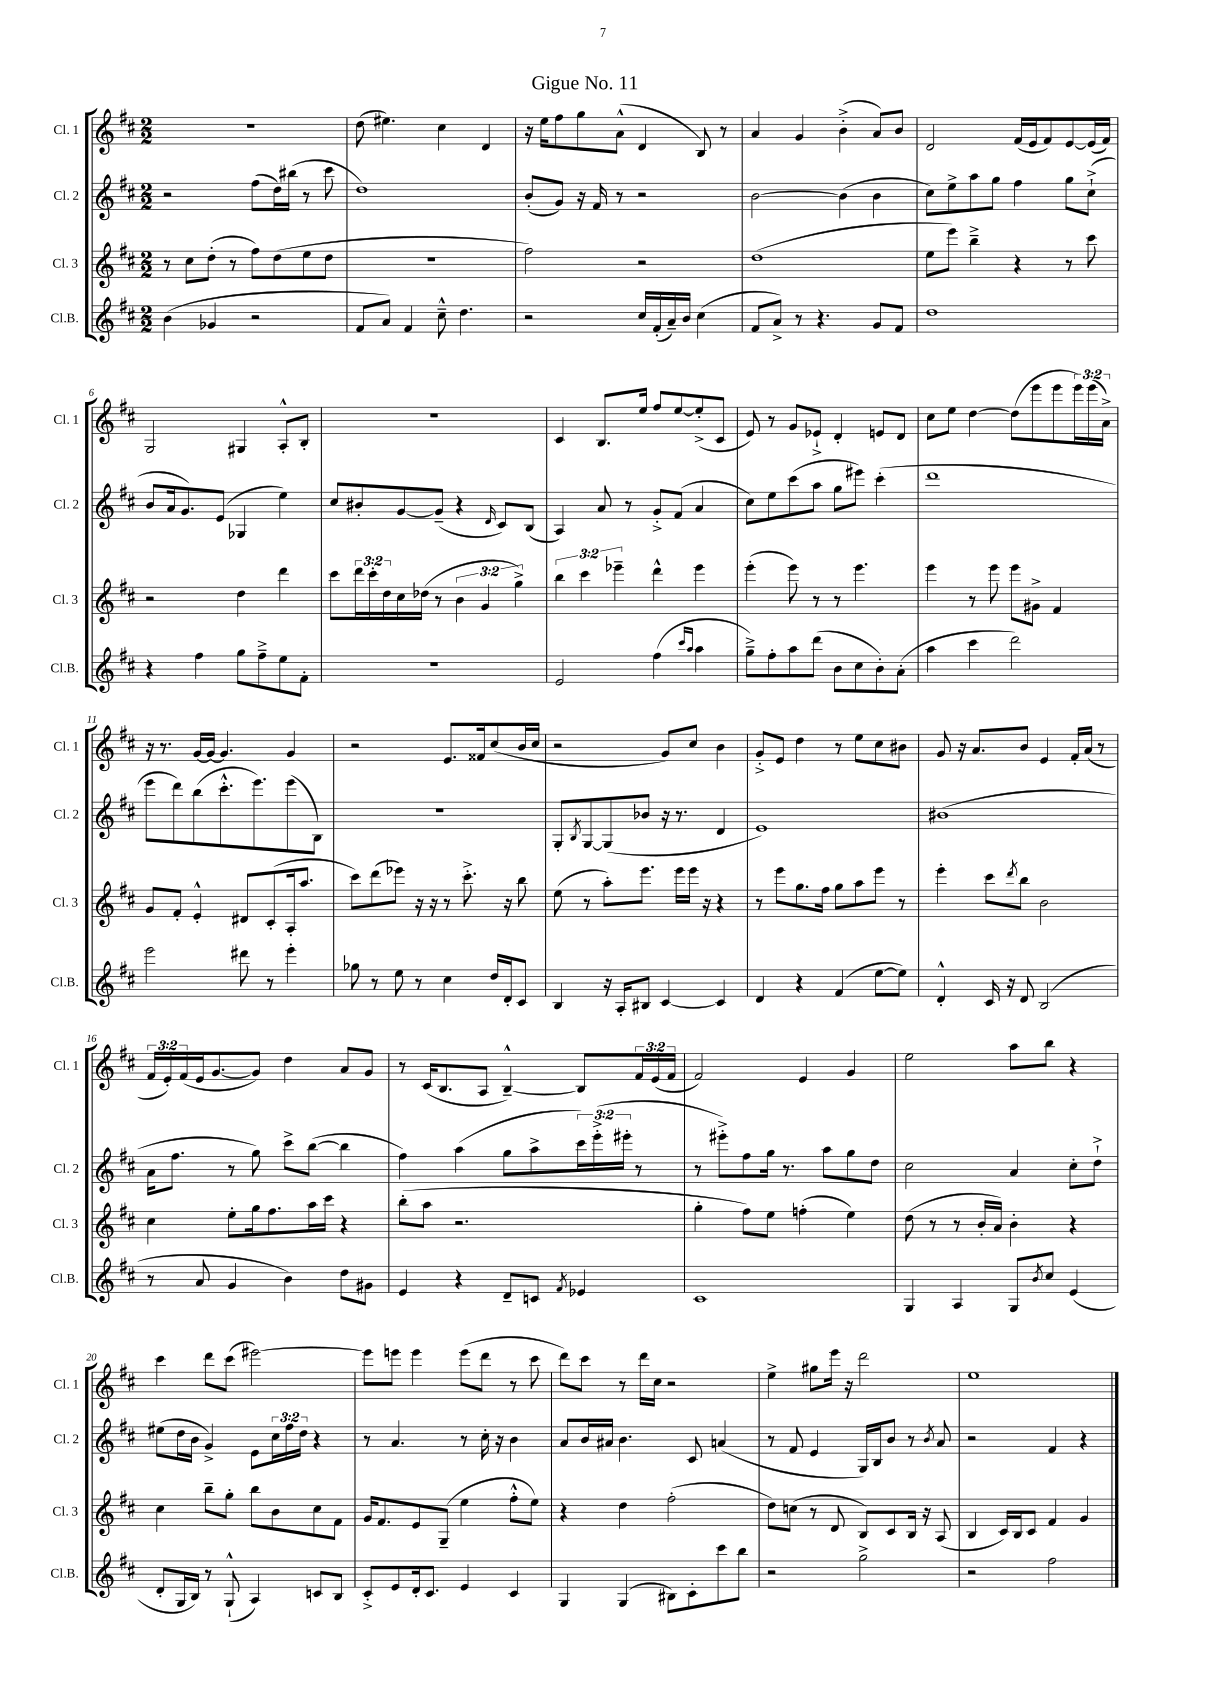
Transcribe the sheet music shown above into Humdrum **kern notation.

**kern	**kern	**kern	**kern
*staff4	*staff3	*staff2	*staff1
*clefG2	*clefG2	*clefG2	*clefG2
*k[f#c#]	*k[f#c#]	*k[f#c#]	*k[f#c#]
*M2/2	*M2/2	*M2/2	*M2/2
(4b	8r	2r	1r
.	8cc#	.	.
4g-	(8dd'	.	.
.	8r	.	.
2r	8ff#)	(8ff#	.
.	(8dd	16dd)	.
.	.	(16bb#	.
.	8ee	8r	.
.	8dd	8ccc#	.
=	=	=	=
8f#	1r	1dd)	(8dd
8a)	.	.	4.ee#)
4f#	.	.	.
8cc#~^^	.	.	4cc#
4.dd	.	.	.
.	.	.	4d
=	=	=	=
2r	2ff#)	(8b'	16r
.	.	.	16ee
.	.	8g)	8ff#
.	.	16r	8gg
.	.	16f#	.
.	.	8r	(8a^^
16cc#	2r	2r	4d
(16f#'	.	.	.
16a~)	.	.	.
16b	.	.	.
(4cc#	.	.	8B)
.	.	.	8r
=	=	=	=
8f#	(1dd	[2b	4a
8a^)	.	.	.
8r	.	.	4g
4.r	.	.	.
.	.	(4b]	(4b'^
8g	.	4b	8a)
8f#	.	.	8b
=	=	=	=
1dd	8ee	8cc#)	2d
.	8eee)	8ee^	.
.	4bb~^	8aa	.
.	.	8gg	.
.	4r	4ff#	(16f#
.	.	.	16e
.	.	.	8f#)
.	8r	8gg	[8e
.	8ccc#	(8cc#`^	(16e]
.	.	.	16f#)
=	=	=	=
4r	2r	8b	2G
.	.	16a	.
.	.	8.g)	.
4ff#	.	.	.
.	.	(8e	.
8gg	4dd	4G-	4G#
8ff#~^	.	.	.
8ee	4ddd	4ee)	8A'^^
8f#'	.	.	8B'
=	=	=	=
1r	8ccc#	8cc#	1r
.	24ddd	8b#'	.
.	24ccc#'	.	.
.	24dd	.	.
.	16cc#	[8g	.
.	(16dd-	.	.
.	8r	(8g~]	.
.	6b	4r	.
.	6g	.	.
.	.	16qqd	.
.	.	8c#)	.
.	6gg^)	.	.
.	.	(8B	.
=	=	=	=
2e	6bb	4A)	4c#
.	6ccc#	.	.
.	.	8a	8.B
.	6eee-~	.	.
.	.	8r	.
.	.	.	16ee
(4ff#	4ddd^^	8g'^	8ff#
.	.	(8f#	[8ee
16qqccc#	.	.	.
16qqaa	.	.	.
4aa	4eee-	4a	(8ee'^]
.	.	.	8c#
=	=	=	=
8gg~^)	(4eee'	8cc#)	8e)
8ff#'	.	8ee	8r
8aa	8eee)	(8ccc#	8g
(8ddd	8r	8aa	8e-`^
8b	8r	8gg	4d'
8cc#	4.eee	8eee#)	.
8b')	.	(4ccc#'	8e
(8a'	.	.	8d
=	=	=	=
4aa	4eee	1ddd	8cc#
.	.	.	8ee
4ccc#	8r	.	[4dd
.	8eee	.	.
2ddd)	8eee	.	(8dd]
.	8g#^	.	8eee
.	4f#	.	8eee
.	.	.	24eee)
.	.	.	(24eee
.	.	.	24a^)
=	=	=	=
2eee	8g	8eee	16r
.	.	.	8.r
.	8f#'	8ddd)	.
.	4e'^^	(8bb	[16g
.	.	.	16g_
.	.	8.ccc#'^^	4.g]
8ddd#	8d#	.	.
.	.	8.eee)	.
8r	(8c#'	.	.
4eee'	16A'	(8eee	4g
.	8.aa	.	.
.	.	8B)	.
=	=	=	=
8gg-	8ccc#)	1r	2r
8r	(8ddd	.	.
8ee	8eee-)	.	.
8r	16r	.	.
.	16r	.	.
4cc#	8r	.	8.e
.	8.ccc#'^	.	.
.	.	.	16f##
16dd	.	.	(8cc#
16d'	16r	.	.
8c#	8bb	.	16b
.	.	.	16cc#
=	=	=	=
4B	(8ee	8G'	2r
.	.	8qB	.
.	8r	[8G	.
16r	8aa')	(8G]	.
16A'	.	.	.
8B#	8.eee	8b-	.
[4c#	.	16r	8g)
.	16eee	8.r	.
.	16eee	.	8cc#
.	16r	.	.
4c#]	4r	4d	4b
=	=	=	=
4d	8r	1e)	8g'^
.	8eee	.	8e
4r	8.gg	.	4dd
.	16ff#	.	.
(4f#	8gg	.	8r
.	8aa	.	8ee
[8ee	8eee	.	8cc#
8ee])	8r	.	8b#
=	=	=	=
4d'^^	4eee'	(1b#	8g
.	.	.	16r
.	.	.	8.a
16c#	8ccc#	.	.
16r	.	.	.
.	8qddd	.	.
8d	8bb	.	8b
(2B	2b	.	4e
.	.	.	16f#'
.	.	.	(16a
.	.	.	8r
=	=	=	=
8r	4cc#	16a	24f#
.	.	.	24e')
.	.	8.ff#	.
.	.	.	(24f#
8a	.	.	16e
.	.	.	[8.g
4g	8ee'	8r	.
.	16gg	8gg)	8g])
.	8.ff#	.	.
4b)	.	8ccc#^	4dd
.	16aa	([8bb	.
.	16ccc#	.	.
8dd	4r	4bb]	8a
8g#	.	.	8g
=	=	=	=
4e	(8bb'	4ff#)	8r
.	8aa	.	(16c#
.	.	.	8.B
4r	2.r	(4aa	.
.	.	.	8A
8d~	.	8gg	[4B~^^)
8c	.	8aa^	.
8qf#	.	.	.
4e-	.	24ccc#)	8B]
.	.	(24eee'^	.
.	.	24eee#'	.
.	.	8r	24f#
.	.	.	(24e
.	.	.	24f#
=	=	=	=
1c#	4gg'	8r	2f#)
.	.	8eee#'^)	.
.	8ff#)	8ff#	.
.	8ee	16gg	.
.	.	8.r	.
.	(4ff'	.	4e
.	.	8aa	.
.	4ee)	8gg	4g
.	.	8dd	.
=	=	=	=
4G	(8dd	2cc#	2ee
.	8r	.	.
4A	8r	.	.
.	16b'	.	.
.	16a)	.	.
8G	4b'	4a	8aa
8qb	.	.	.
8cc#	.	.	8bb
(4e	4r	8cc#'	4r
.	.	8dd`^	.
=	=	=	=
8d'	4cc#	(8ee#	4ccc#
16G	.	16dd	.
16B)	.	16b	.
8r	8bb~	4g^)	8ddd
(8G`^^	8gg'	.	(8ccc#
4A)	8bb	8e	[2eee#)
.	8b	24cc#	.
.	.	24ff#	.
.	.	24dd	.
8c	8cc#	4r	.
8B	8f#	.	.
=	=	=	=
8c#'^	16g	8r	8eee#]
.	8.f#	.	.
8e	.	4.a	8eee
16d'	8e	.	4eee
8.c#	.	.	.
.	(8G~	.	.
4e	4ee	8r	(8eee
.	.	16cc#'	8ddd
.	.	16r	.
4c#	8ff#'^^	4b	8r
.	8ee)	.	8ccc#
=	=	=	=
4G	4r	8a	8ddd)
.	.	16b	8ccc#
.	.	16a#	.
(4G	4dd	4.b	8r
.	.	.	16ddd
.	.	.	16cc#
8B#)	(2ff#'	.	2r
8c#'	.	8c#	.
8ccc#	.	(4a	.
8bb	.	.	.
=	=	=	=
2r	8dd)	8r	4ee^
.	(8cc	8f#	.
.	8r	4e	8gg#
.	8d	.	16eee
.	.	.	16r
2gg^	8B)	16G)	2ddd
.	.	16B	.
.	8c#	8b	.
.	16B	8r	.
.	16r	.	.
.	.	8qb	.
.	(8A	8a	.
=	=	=	=
2r	4B	2r	1ee
.	16c#)	.	.
.	16B	.	.
.	8c#	.	.
2ff#	4f#	4f#	.
.	4g	4r	.
==	==	==	==
*-	*-	*-	*-
